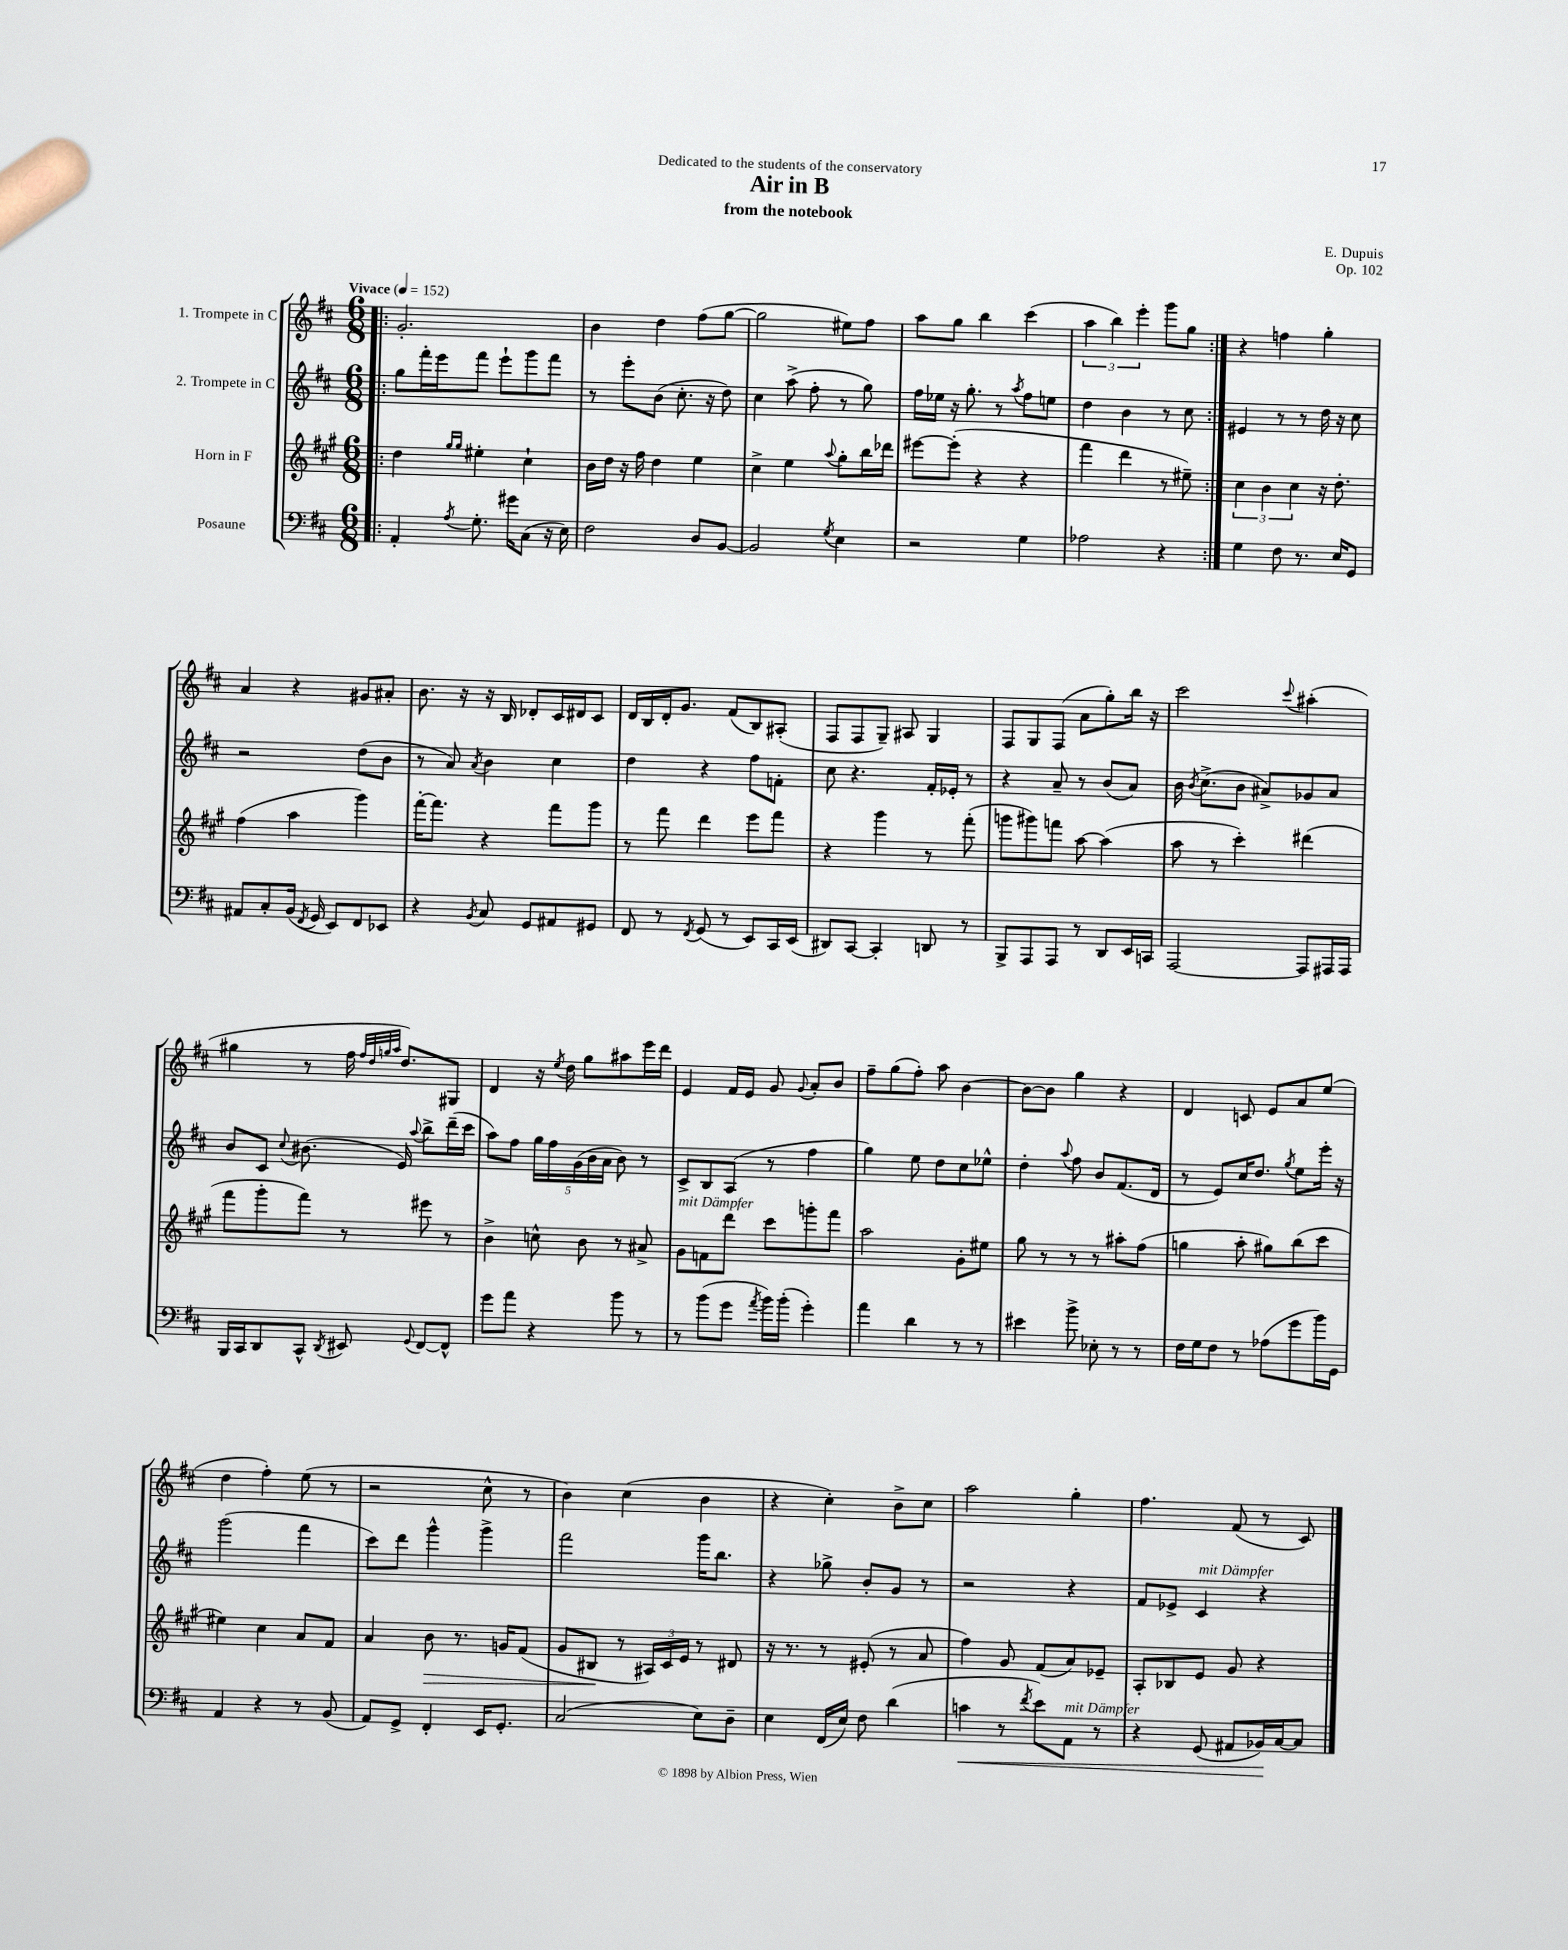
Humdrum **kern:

**kern	**dynam	**kern	**dynam	**kern	**kern
*part4	*part4	*part3	*part3	*part2	*part1
*staff4	*staff4	*staff3	*staff3	*staff2	*staff1
*I"Posaune	*	*I"Horn in F	*	*I"2. Trompete in C	*I"1. Trompete in C
*clefF4	*	*clefG2	*	*clefG2	*clefG2
*k[f#c#]	*	*k[f#c#g#]	*	*k[f#c#]	*k[f#c#]
*M6/8	*	*M6/8	*	*M6/8	*M6/8
*MM152	*	*MM152	*	*MM152	*MM152
=1!|:	=1!|:	=1!|:	=1!|:	=1!|:	=1!|:
!	!	!	!	!	!LO:TX:a:B:t=Vivace
4AA'/	.	4dd\	.	8gg\L	2.g'/
.	.	.	.	16fff#'\L	.
.	.	.	.	16eee\J	.
.	.	16qqgg#/LL	.	.	.
8qA/	.	16qqgg#/JJ	.	.	.
8.G'\	.	4ee#X'\	.	8fff#\J	.
.	.	.	.	8eee`\L	.
16g#X\KL	.	.	.	.	.
(8C#\J	.	4cc#`\	.	8ggg\	.
16r	.	.	.	8fff#\J	.
16E\)	.	.	.	.	.
=2	=2	=2	=2	=2	=2
2F#\	.	16b\LL	.	8r	4b\
.	.	16dd\JJ	.	.	.
.	.	16r	.	8eee'\L	.
.	.	16ff#\	.	.	.
.	.	4dd\	.	(8b\J	4dd\
.	.	.	.	8.cc#'\	.
8D/L	.	4ee\	.	.	(8ff#\L
.	.	.	.	16r	.
[8BB/J	.	.	.	8dd\)	[8gg\J
=3	=3	=3	=3	=3	=3
2BB/]	.	4cc#^\	.	4cc#\	2gg\]
.	.	4ee\	.	(8aa^\	.
.	.	.	.	8ff#'\	.
8qG/	.	8qqaa/	.	.	.
4E\	.	8gg#'\L	.	8r	8ee#X\L)
.	.	16bb\L	.	8gg\)	8ff#\J
.	.	16ddd-X\JJ	.	.	.
=4	=4	=4	=4	=4	=4
2r	.	[8eee#X\L	.	16ff#\LL	8aa\L
.	.	.	.	16ee-X\JJ	.
.	.	(8eee#'\J]	.	16r	8gg\J
.	.	.	.	8.gg'\	.
.	.	4r	.	.	4bb\
.	.	.	.	8r	.
.	.	.	.	8qaa/	.
4G\	.	4r	.	8ff#\L	(4ccc#\
.	.	.	.	8een\J	.
=5	=5	=5	=5	=5	=5
2A-X\	.	4fff#\	.	4dd\	6aa\
.	.	.	.	.	6bb\)
.	.	4ddd\	.	4b\	.
.	.	.	.	.	6eee'\
4r	.	8r	.	8r	8ggg\L
.	.	8ee#X~\)	.	8cc#\	8gg\J
=6:|!	=6:|!	=6:|!	=6:|!	=6:|!	=6:|!
4G\	.	6cc#\	.	4e#X/	4r
.	.	6b\	.	.	.
8F#\	.	.	.	8r	4ffn\
.	.	6cc#\	.	.	.
8.r	.	.	.	8r	.
.	.	16r	.	16dd\	4gg'\
16E/KL	.	8.dd'\	.	16r	.
8GG/J	.	.	.	8cc#\	.
!!LO:LB:g=z
=7	=7	=7	=7	=7	=7
8AA#X/L	.	(4ff#\	.	2r	4a/
8C#'/	.	.	.	.	.
(16BB/Jk	.	4aa\	.	.	4r
8qFF#/	.	.	.	.	.
16GG/	.	.	.	.	.
8EE/L)	.	.	.	.	.
8FF#/	.	4ggg#\)	.	(8dd\L	8g#X/L
8EE-X/J	.	.	.	8b\J	8a#X'/J
=8	=8	=8	=8	=8	=8
4r	.	[16fff#'\KL	.	8r	8.b\
.	.	8.fff#\J]	.	.	.
.	.	.	.	8a/)	.
.	.	.	.	.	16r
8qBB/	.	.	.	8qa/	.
8C#/	.	4r	.	4b\	16r
.	.	.	.	.	16B/
8GG/L	.	.	.	.	8d-X'/L
8AA#X/	.	8fff#\L	.	4cc#\	16c#/L
.	.	.	.	.	16d#X/J
8GG#X/J	.	8ggg#\J	.	.	8c#/J
=9	=9	=9	=9	=9	=9
8FF#/	.	8r	.	4dd\	16d/LL
.	.	.	.	.	16B/
8r	.	8fff#\	.	.	16d'/J
.	.	.	.	.	8.g/J
8qFF#/	.	.	.	.	.
(8GG/	.	4ddd\	.	4r	.
8r	.	.	.	.	(8f#/L
8EE/L)	.	8eee\L	.	8ff#\L	8B/)
16CC#/L	.	8fff#\J	.	8fn'\J	(8A#X'/J
(16EE/JJ	.	.	.	.	.
=10	=10	=10	=10	=10	=10
8DD#X/L)	.	4r	.	8cc#\	8F#/L
[8CC#/J	.	.	.	4.r	8F#/
4CC#'/]	.	4ggg#\	.	.	8G~/J)
.	.	.	.	.	8A#X/
8DDn/	.	8r	.	16f#'/LL	4G/
.	.	.	.	16e-X'/JJ	.
8r	.	(8fff#'\	.	8r	.
=11	=11	=11	=11	=11	=11
8BBB^/L	.	8gggn\L	.	4r	8F#/L
8AAA/	.	8ggg#X\)	.	.	8G/
8AAA/J	.	8fffn\J	.	8a~/	(8F#/J
8r	.	[8aa\	.	8r	8a\L
8DD/L	.	(4aa\]	.	(8b/L	8gg'\)
16EE/L	.	.	.	8a/J)	16bb\Jk
16CCn/JJ	.	.	.	.	16r
=12	=12	=12	=12	=12	=12
[2AAA/	.	8aa\	.	16b\	2ccc#\
.	.	.	.	8qb/	.
.	.	.	.	(8.cc#^\L	.
.	.	8r	.	.	.
.	.	4ccc#'\)	.	8b\J	.
.	.	.	.	8a#X^/L)	.
.	.	.	.	.	8qqccc#/
8AAA/L]	.	(4ddd#X\	.	8g-X/	(4aa#X'\
16AAA#X/L	.	.	.	8a#/J	.
16AAA#/JJ	.	.	.	.	.
!!LO:LB:g=z
=13	=13	=13	=13	=13	=13
16BBB/LL	.	8fff#\L	.	8b/L	4gg#X\
16CC#/J	.	.	.	.	.
8DD/	.	8ggg#'\	.	8c#/J	.
.	.	.	.	8qqcc#/	.
8CC#^^/J	.	8fff#\J)	.	(8.b#X\	8r
8qDD/	.	.	.	.	.
8EE#X/	.	8r	.	.	16ff#\
.	.	.	.	.	32qqff#/LLL
.	.	.	.	.	32qqdd/
.	.	.	.	.	32qqggn/
.	.	.	.	.	32qqaa/JJJ
.	.	.	.	16e/)	8.dd/L)
8qqGG/	.	.	.	8qqaa/	.
[8FF#/L	.	8eee#X\	.	8bb^\L	.
8FF#^^/J]	.	8r	.	(16ddd~\L	8G#X/J
.	.	.	.	16ccc#\JJ	.
=14	=14	=14	=14	=14	=14
8g\L	.	4b^\	.	8aa\L)	4d/
8a\J	.	.	.	8ff#\J	.
4r	.	8ccn^^\	.	20gg\LL	16r
.	.	.	.	20ff#\	.
.	.	.	.	.	8qee/
.	.	.	.	.	16dd\
.	.	.	.	(20g\	.
.	.	8b\	.	.	8gg\L
.	.	.	.	20b\	.
.	.	.	.	20a\JJ	.
8b\	.	8r	.	8b\)	8aa#X\
8r	.	8a#X^/	.	8r	16eee\L
.	.	.	.	.	16ddd\JJ
=15	=15	=15	=15	=15	=15
!	!	!LO:TX:a:i:t=mit Dämpfer	!	!	!
8r	.	8g#\L	.	8c#^/L	4e/
(8b\L	.	8fn\	.	8B/	.
8g\J	.	8ddd\J	.	(8A/J	16f#/LL
.	.	.	.	.	16e/JJ
8qa/	.	.	.	.	.
16b\LL)	.	8ccc#\L	.	8r	8g/
(16b'\JJ	.	.	.	.	.
.	.	.	.	.	8qqg/
4g'\)	.	8gggn'\	.	4ff#\	8a'/L
.	.	8fff#\J	.	.	8b/J
=16	=16	=16	=16	=16	=16
4a\	.	2aa\	.	4gg\)	8ff#~\L
.	.	.	.	.	(8gg\
4d\	.	.	.	8ee\	8ff#'\J)
.	.	.	.	8dd\L	8aa\
8r	.	8g#'\L	.	8cc#\	[4b\
8r	.	8ee#X\J	.	8ee-X^^\J	.
=17	=17	=17	=17	=17	=17
4e#X\	.	8gg#\	.	4dd'\	8b\L_
.	.	8r	.	.	8b\J]
.	.	.	.	8qqaa/	.
8b^\	.	8r	.	8ff#\	4gg\
8E-X'\	.	8r	.	8b/L	.
8r	.	8aa#X'\L	.	(8.f#/	4r
8r	.	(8ff#\J	.	.	.
.	.	.	.	16d/Jk	.
=18	=18	=18	=18	=18	=18
16F#\LL	.	4ggn\	.	8r	4d/
16G\J	.	.	.	.	.
8F#\J	.	.	.	8e/L)	.
8r	.	8aa'\	.	16cc#/K	8cn/
.	.	.	.	8.dd/J	.
(8A-X\L	.	8gg#X\L)	.	.	8e/L
.	.	.	.	8qgg/	.
8g\	.	(8bb\	.	8ee\L	8a/
16b\L)	.	8ccc#\J	.	16eee'\Jk	(8ee/J
16GG\JJ	.	.	.	16r	.
!!LO:LB:g=z
=19	=19	=19	=19	=19	=19
4AA/	.	4ee#X\)	.	(2ggg\	4dd\
4r	.	4cc#\	.	.	4ff#'\)
8r	.	8a/L	.	4fff#\	(8ee\
(8BB/	.	8f#/J	.	.	8r
=20	=20	=20	=20	=20	=20
8AA/L)	.	4a/	.	8ccc#\L)	2r
8GG^/J	.	.	.	8ddd\J	.
!	!	!	!LO:HP:b	!	!
4FF#'/	.	8b\	>	4ggg^^\	.
.	.	8.r	.	.	.
16EE/KL	.	.	.	4ggg^\	8cc#^^\
8.GG'/J	.	16gn/KL	.	.	.
.	.	(8f#/J	.	.	8r
=21	=21	=21	=21	=21	=21
(2C#/	.	8g#/L	.	2fff#\	4b\)
.	.	8B#X/J	.	.	.
.	.	8r	]	.	(4cc#\
.	.	24A#X/LL)	.	.	.
.	.	24c#/	.	.	.
.	.	24e/JJ	.	.	.
8E\L)	.	8r	.	16ggg\KL	4b\
.	.	.	.	8.bb\J	.
8D~\J	.	8d#X/	.	.	.
=22	=22	=22	=22	=22	=22
4E\	.	16r	.	4r	4r
.	.	8.r	.	.	.
(16FF#/LL	.	8r	.	8gg-X^\	4cc#'\)
16E/JJ)	.	.	.	.	.
8F#\	.	(8e#X'/	.	8b'/L	.
(4d\	.	8r	.	8g/J	8b^\L
.	.	8a/	.	8r	8cc#\J
=23	=23	=23	=23	=23	=23
!	!LO:HP:b	!	!	!	!
4cn\	<	4ff#\)	.	2r	2aa\
8r	.	8g#/	.	.	.
8qf#/	.	.	.	.	.
8e\L)	.	(8f#/L	.	.	.
!LO:TX:a:i:t=mit Dämpfer	!	!	!	!	!
8AA\J	.	8a/)	.	4r	4gg'\
8r	.	8e-X~/J	.	.	.
=24	=24	=24	=24	=24	=24
4r	.	8A'/L	.	8f#/L	4.ff#\
.	.	8B-X/	.	8e-X^/J	.
!	!	!	!	!LO:TX:a:i:t=mit Dämpfer	!
(8GG/	.	8e/J	.	4c#/	.
8AA#X/L	.	8g#/	.	.	(8f#/
16BB-X/L)	.	4r	.	4r	8r
[16C#/J	[	.	.	.	.
8C#/J]	.	.	.	.	8c#/)
==	==	==	==	==	==
*-	*-	*-	*-	*-	*-
